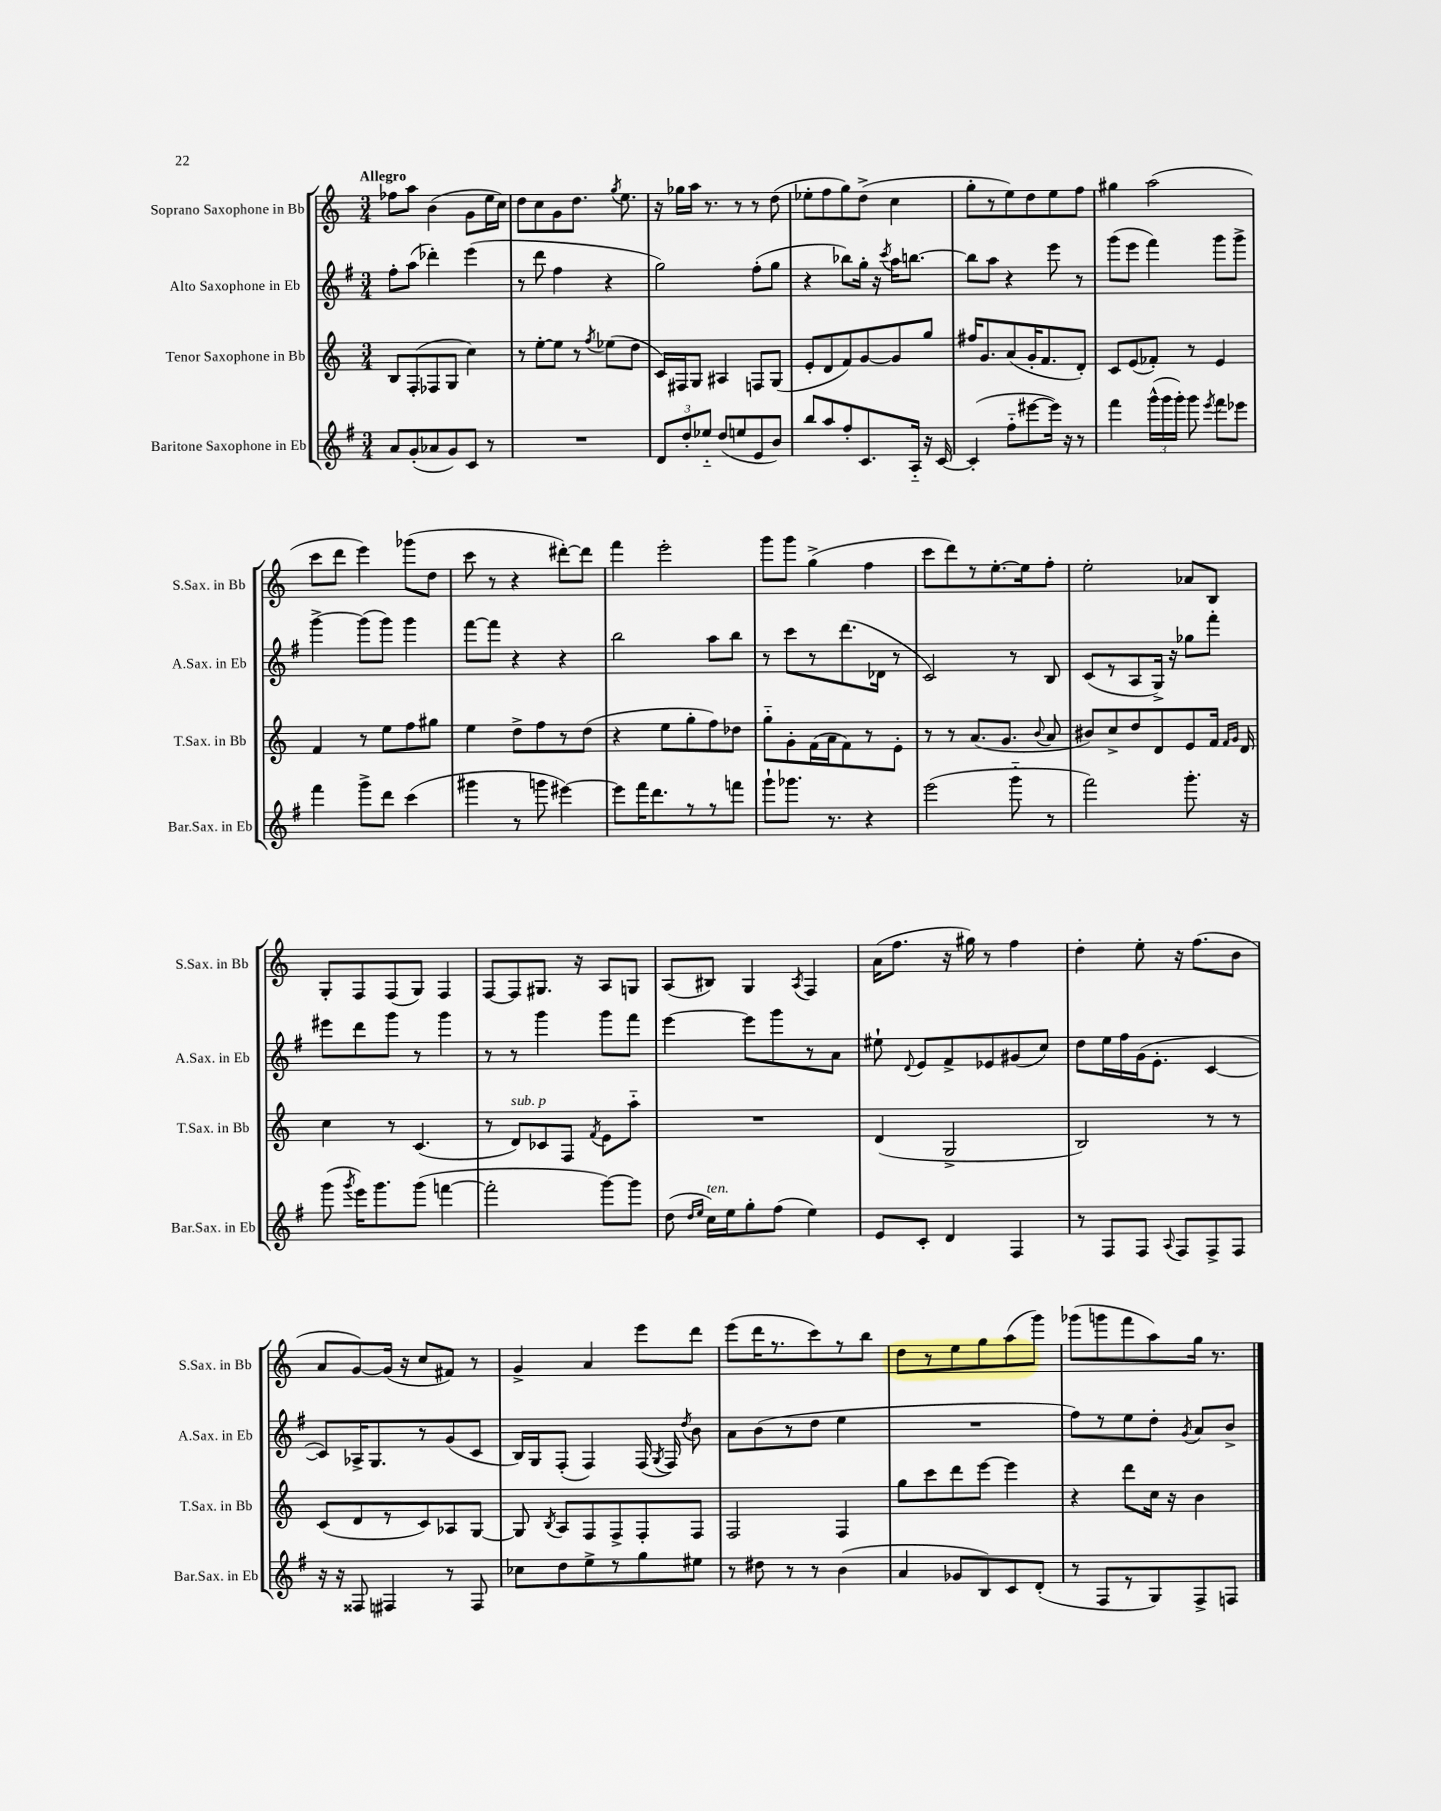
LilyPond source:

<<
\new StaffGroup <<
\new Staff = "s0" \with { instrumentName = "Soprano Saxophone in Bb" shortInstrumentName = "S.Sax. in Bb" } {
    \clef treble \key c \major \numericTimeSignature \time 3/4 \tempo "Allegro"
    \autoBeamOff fes''8[ a''8] b'4( g'8[ e''16 c''16]) |
    d''8[ c''8 g'8 d''8.] \acciaccatura { g''8 } e''8. |
    r16 ges''16[ a''16] r8. r8 r8 d''8( |
    ees''8[-. f''8 g''8) d''8]->( c''4 |
    g''8[-. r8 e''8) d''8 e''8 f''8] |
    gis''4 a''2( |
    c'''8[ d'''8] e'''4) ges'''8[( d''8] |
    c'''8 r8 r4 dis'''8[~-.) dis'''8] |
    f'''4 e'''2-. |
    g'''8[ g'''8] g''4->( f''4 |
    c'''8[ d'''8) r8 e''8.~-. e''16 f''8]-. |
    e''2-. aes'8[ b8] |
    g8[-. f8 f8( g8]) f4 |
    f8[~ f8 gis8.] r16 a8[ g8] |
    a8[( bis8]) g4 \acciaccatura { a8 } f4 |
    a'16[( f''8.] r16 gis''16) r8 f''4 |
    d''4-. e''8-. r16 f''8.[( b'8] |
    a'8[ g'8~) g'16]( r16 c''8[ fis'8]) r8 |
    g'4-> a'4 e'''8[ d'''8] |
    e'''8[( d'''16 r8. c'''8) r8 b''8] |
    d''8[ r8 e''8 g''8 a''8( g'''8]) |
    ges'''8[( g'''8 f'''8 a''8) g''16] r8. \bar "|." |
}
\new Staff = "s1" \with { instrumentName = "Alto Saxophone in Eb" shortInstrumentName = "A.Sax. in Eb" } {
    \clef treble \key g \major \numericTimeSignature \time 3/4
    \autoBeamOff fis''8[-. a''8]( des'''4-.) e'''4( |
    r8 d'''8 fis''4 r4 |
    g''2) fis''8[-.( g''8] |
    r4 bes''8[) g''16]-. r16 \acciaccatura { c'''8 } a''16[ b''8.]~ |
    b''8[ a''8] r4 e'''8 r8 |
    g'''8[( e'''8] fis'''4) g'''8[ g'''8]-> |
    g'''4~-> g'''8[( g'''8]) g'''4 |
    fis'''8[~ fis'''8] r4 r4 |
    b''2 a''8[ b''8] |
    r8 c'''8[ r8 d'''8.( des'16] r8 |
    c'2) r8 b8 |
    c'8[( r8 a8 g16]->) r16 ges''8[ fis'''8]-. |
    eis'''8[ d'''8 g'''8] r8 g'''4 |
    r8 r8 g'''4 g'''8[ fis'''8] |
    e'''4~ e'''8[ g'''8 r8 a'8] |
    eis''8-! \appoggiatura { d'8 } e'8[ fis'8-> ees'8 gis'8( c''8]) |
    d''8[ e''16 fis''16 g'16( e'8.]-. c'4~ |
    c'8[) aes16-> g8. r8 g'8( c'8] |
    b16[) g16 fis8]-.( fis4) fis16( \acciaccatura { g8 } fis16) \acciaccatura { d''8 } b'8 |
    a'8[ b'8( r8 d''8] e''4 |
    R2. |
    fis''8[) r8 e''8 d''8]-. \acciaccatura { g'8 } a'8[ b'8]-> \bar "|." |
}
\new Staff = "s2" \with { instrumentName = "Tenor Saxophone in Bb" shortInstrumentName = "T.Sax. in Bb" } {
    \clef treble \key c \major \numericTimeSignature \time 3/4
    \autoBeamOff b8[ f8-.( fes8 g8] c''4) |
    r8 e''8[~-. e''8] r8 \acciaccatura { f''8 } ees''8[( d''8] |
    c'16[) fis16 g8] ais4 f8[ g8]( |
    e'8[-. d'8 f'8) g'8~ g'8 g''8] |
    fis''16[ g'8. a'8( g'16-. f'8. d'8]-.) |
    c'8[ e'8( fes'8]-.) r8 e'4 |
    f'4 r8 e''8[ f''8 gis''8] |
    e''4 d''8[-> f''8 r8 d''8]( |
    r4 e''8[ g''8-. f''8) des''8] |
    g''8[-_ g'8-. f'16( a'16 f'8) r8 e'8]-. |
    r8 r8 a'8.[( g'8.] \appoggiatura { b'8 } a'8 |
    bis'8[) c''8-> d''8 d'8 e'8 f'16] \grace { f'16[ g'16] } d'16 |
    c''4 r8 c'4.( |
    r8 d'8[^\markup { \italic "sub. p" }) ces'8 f8] \acciaccatura { f'8 } e'8[ a''8]-_ |
    R2. |
    d'4( g2-> |
    b2) r8 r8 |
    c'8[( d'8 r8 c'8) aes8 g8]~ |
    g8 \acciaccatura { b8 } a8[ f8 f8-> f8-. f8] |
    f2 f4 |
    g''8[ c'''8 d'''8 e'''8]~ e'''4 |
    r4 d'''8[ c''16] r16 b'4 \bar "|." |
}
\new Staff = "s3" \with { instrumentName = "Baritone Saxophone in Eb" shortInstrumentName = "Bar.Sax. in Eb" } {
    \clef treble \key g \major \numericTimeSignature \time 3/4
    \autoBeamOff a'8[ g'8-.( aes'8 g'8) c'8] r8 |
    R2. |
    \tuplet 3/2 { d'8[ d''8-. ees''8]-_ } d''8[( e''8 e'8 b'8]) |
    b''8[ a''8 fis''8-. c'8. a16]-_ r16 c'16~ |
    c'4-.( fis''8[-_ eis'''8~ eis'''16]) r16 r8 |
    fis'''4 \tuplet 3/2 { g'''16[-^( g'''16 g'''16]-.) } g'''8 \acciaccatura { e'''8 } fis'''8[ ees'''8] |
    fis'''4 g'''8[-> d'''8] c'''4( |
    gis'''4 r8 g'''8 eis'''4~) |
    eis'''8[ fis'''16 d'''8. r8 r8 f'''8] |
    g'''8[-! ges'''8.] r8. r4 |
    e'''2( g'''8-_ r8 |
    fis'''2) g'''8.-. r16 |
    g'''8( \acciaccatura { g'''8 } e'''16[) g'''8. g'''8]( f'''4~ |
    f'''2-. g'''8[~) g'''8] |
    d''8( \grace { d''16[ e''16] } c''16[^\markup { \italic "ten." }) e''16 g''8-. fis''8]( e''4) |
    e'8[ c'8]-. d'4 fis4 |
    r8 fis8[ fis8] \appoggiatura { a8 } fis8[ fis8-> fis8] |
    r16 r16 fisis8 fis4 r8 fis8 |
    ces''8[ d''8 e''8-> r8 g''8 eis''8] |
    r8 dis''8 r8 r8 b'4( |
    a'4 ges'8[ b8) c'8 d'8]-.( |
    r8 fis8[ r8 g8) fis8-> f8] \bar "|." |
}
>>
>>
\layout { \context { \Score \remove "Bar_number_engraver" } }
